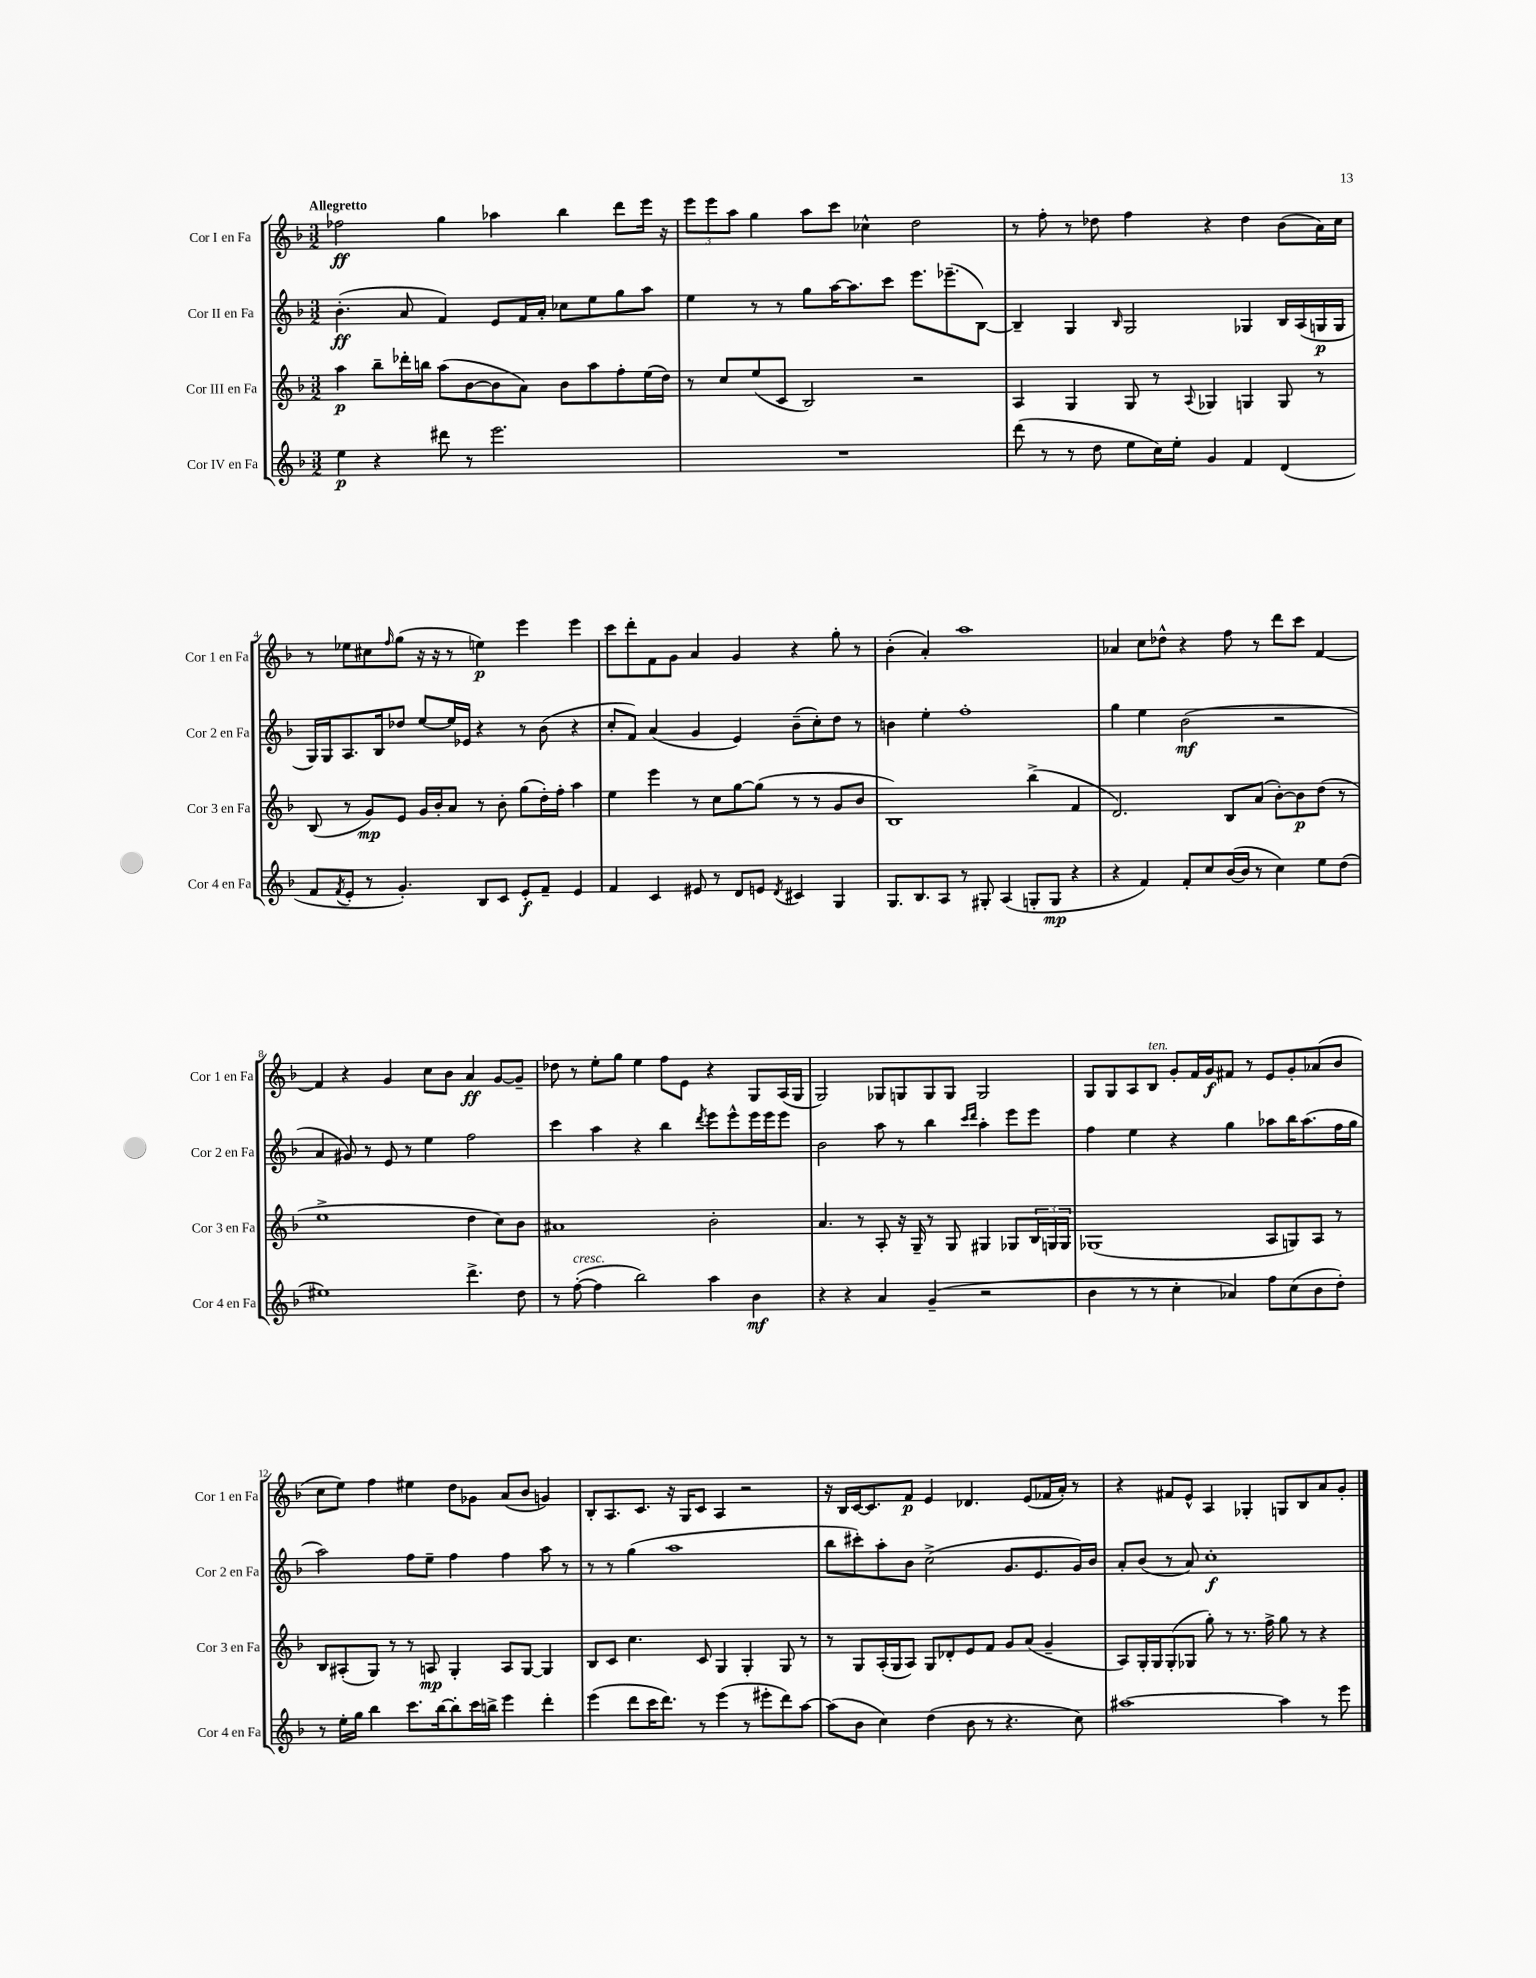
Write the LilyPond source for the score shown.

<<
\new StaffGroup <<
\new Staff = "s0" \with { instrumentName = "Cor I en Fa" shortInstrumentName = "Cor 1 en Fa" } {
    \clef treble \key f \major \numericTimeSignature \time 3/2 \tempo "Allegretto"
    fes''2\ff g''4 aes''4 bes''4 d'''8 e'''16 r16 |
    \tuplet 3/2 { e'''8 e'''8 a''8 } g''4 a''8 c'''8 ces''4-^ d''2 |
    r8 f''8-. r8 des''8 f''4 r4 des''4 bes'8( a'16) c''16 |
    r8 ees''8 cis''8 \grace { f''16 } g''8( r16 r16 r8 e''4\p) e'''4 e'''4 |
    c'''8 d'''8-. f'8 g'8 a'4 g'4 r4 g''8-. r8 |
    bes'4-.( a'4-.) a''1 |
    aes'4 c''8 des''8-^ r4 f''8 r8 d'''8 c'''8 f'4~ |
    f'4 r4 g'4 c''8 bes'8 a'4\ff g'8~ g'8-- |
    des''8 r8 e''8-. g''8 e''4 f''8 e'8 r4 g8 a16( g16 |
    g2) ges8 g8 g8 g8 g2 |
    g8 g8 a8 bes8^\markup { \italic "ten." } g'8-. f'16 g'16\f fis'8 r8 e'8 g'8-. aes'8( bes'8 |
    c''8 e''8) f''4 eis''4 d''8 ges'8 a'8( bes'8 g'4) |
    bes8-. a8. c'8. r16 g16 c'8 a4 r2 |
    r16 bes16 c'16~ c'8. f'8\p e'4 des'4. e'8( fes'16 a'16-.) r8 |
    r4 fis'8 e'8-^ a4 ges4-. g8 bes8 a'8 g'8-. \bar "|." |
}
\new Staff = "s1" \with { instrumentName = "Cor II en Fa" shortInstrumentName = "Cor 2 en Fa" } {
    \clef treble \key f \major \numericTimeSignature \time 3/2
    bes'4.-.\ff( a'8 f'4) e'8 f'16 a'16-. ces''8 e''8 g''8 a''8 |
    e''4 r8 r8 g''8 a''16~ a''8. c'''8 e'''8. ees'''8.--( bes8~) |
    bes4-- g4 \grace { bes16 } g2 ges4 bes16 a16( g16\p g16 |
    g16) g16 a8. bes16 des''8 e''8~ e''16 ees'16 r4 r8 bes'8( r4 |
    c''8-. f'8) a'4( g'4 e'4) bes'8--( c''8-.) d''8 r8 |
    b'4 e''4-. f''1-. |
    g''4 e''4 bes'2\mf( r2 |
    a'4 gis'8) r8 e'8 r8 e''4 f''2 |
    c'''4 a''4 r4 bes''4 \acciaccatura { d'''8 } e'''8 e'''8-^ e'''16 e'''16 e'''8 |
    bes'2 a''8 r8 bes''4 \grace { c'''16 d'''16 } a''4-. e'''8 e'''8 |
    f''4 e''4 r4 g''4 aes''8 bes''16 aes''8.( f''16 g''16 |
    a''2) f''8 e''8-- f''4 f''4 a''8 r8 |
    r8 r8 g''4( a''1 |
    bes''8 cis'''8-.) a''8-. bes'8 c''2->( g'8. e'8. g'16) bes'16 |
    a'8-. bes'8( r8 a'8) c''1-.\f \bar "|." |
}
\new Staff = "s2" \with { instrumentName = "Cor III en Fa" shortInstrumentName = "Cor 3 en Fa" } {
    \clef treble \key f \major \numericTimeSignature \time 3/2
    a''4\p bes''8-- des'''16-. b''16 a''8( bes'8~ bes'8 a'8) bes'8 a''8 f''8-. e''16( d''16) |
    r8 c''8 e''8( c'8 bes2) r2 |
    a4 g4 g8 r8 \appoggiatura { a8 } ges4 g4 g8 r8 |
    bes8( r8 g'8\mp) e'8 g'16 bes'16-. a'8 r8 bes'8-. g''8( d''16-.) f''16-. a''4 |
    e''4 e'''4 r8 c''8 g''8~ g''8( r8 r8 g'8 bes'8 |
    bes1) bes''4->( f'4 |
    d'2.) bes8 a'8( bes'8~-.) bes'8\p d''8( r8 |
    e''1-> d''4 c''8) bes'8 |
    ais'1 bes'2-. |
    a'4. r8 a8-. r16 g16-- r8 g8 gis4 ges8 \tuplet 3/2 { bes16 g16 g16 } |
    ges1( a8 g8) a8 r8 |
    bes8 ais8-.( g8) r8 r8 a8\mp g4-. a8 g8~ g4 |
    bes8 c'8 c''4. c'8 g4 g4-. g8 r8 |
    r8 g8 a16-.( g16 a8) g8 des'8-. e'8 f'8 g'8 a'8( g'4-- |
    a8) g16-. g16 g8-.( ges8 g''8-.) r8 r8. f''16-> g''8 r8 r4 \bar "|." |
}
\new Staff = "s3" \with { instrumentName = "Cor IV en Fa" shortInstrumentName = "Cor 4 en Fa" } {
    \clef treble \key f \major \numericTimeSignature \time 3/2
    e''4\p r4 dis'''8 r8 e'''2. |
    R1. |
    d'''8( r8 r8 d''8 e''8 c''16) e''16-. g'4 f'4 d'4( |
    f'8 \acciaccatura { f'8 } e'8-. r8 g'4.-.) bes8 c'8 e'8-.\f f'8-- e'4 |
    f'4 c'4 eis'8 r8 d'8 e'8 \acciaccatura { d'8 } cis'4 g4 |
    g8. bes8. a8 r8 gis8-. a4( g8-. g8\mp r4 |
    r4 f'4) f'8-. c''8 bes'16~( bes'16 r8 c''4) e''8 d''8( |
    eis''1) d'''4.-> d''8 |
    r8 f''8~-.^\markup { \italic "cresc." }( f''4 bes''2) a''4 bes'4\mf |
    r4 r4 a'4 g'4--( r2 |
    bes'4 r8 r8 c''4-. aes'4) f''8 c''8( bes'8 d''8-.) |
    r8 e''16-. g''16 bes''4 c'''8. bes''16~ bes''8-. c'''16 b''16-> e'''4 d'''4-. |
    e'''4( d'''8 c'''16 d'''8.) r8 e'''4( r8 eis'''8-. d'''8) a''8~ |
    a''8( bes'8 c''4) d''4( bes'8 r8 r4. c''8) |
    ais''1~ ais''4 r8 e'''8 \bar "|." |
}
>>
>>
